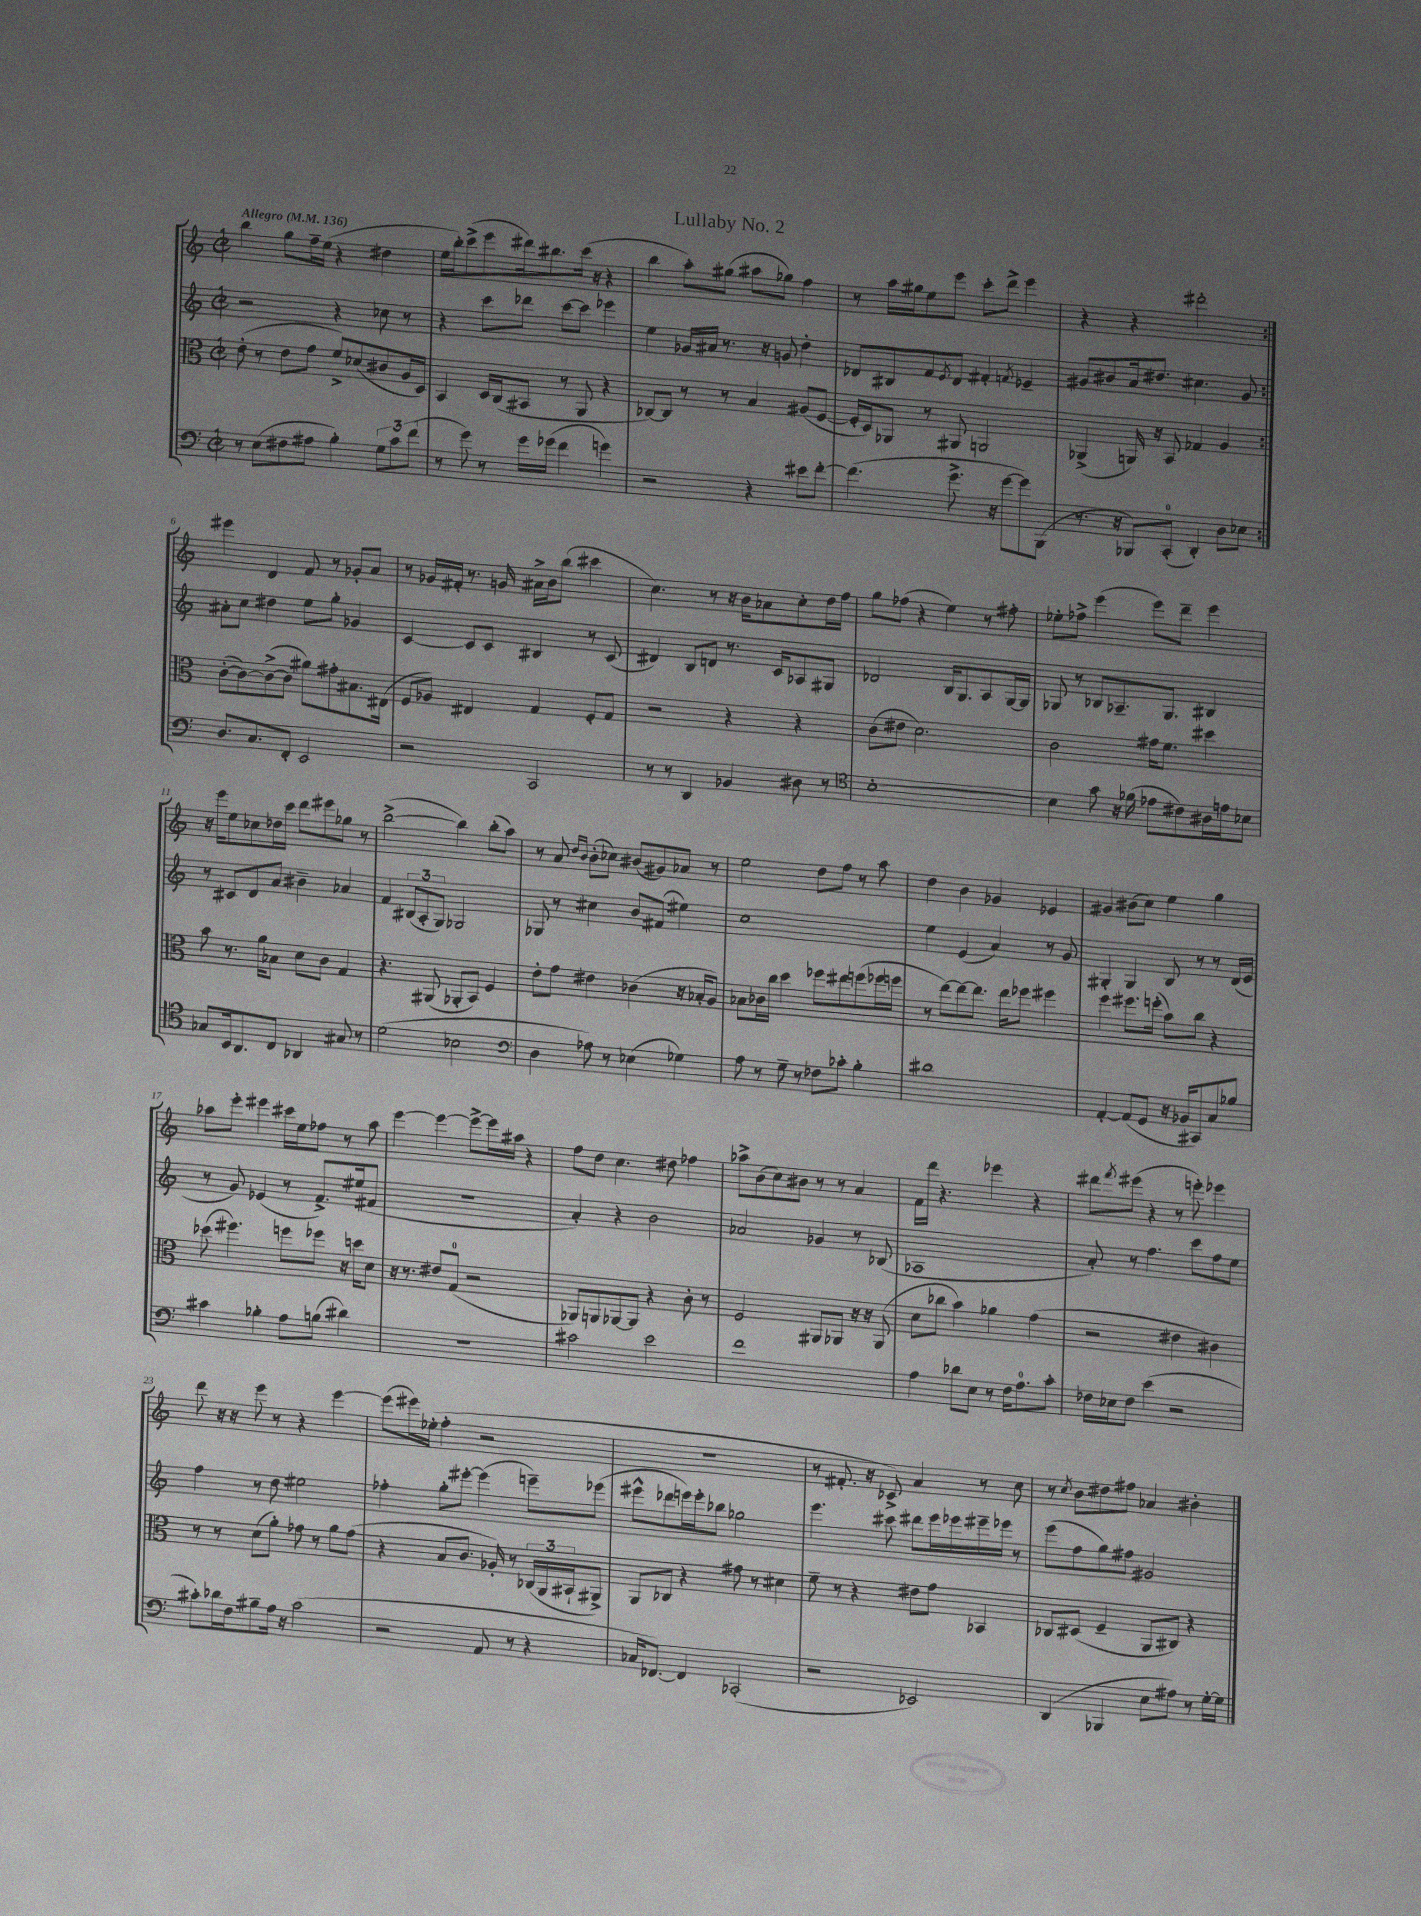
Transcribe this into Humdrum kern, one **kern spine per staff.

**kern	**kern	**kern	**kern
*staff4	*staff3	*staff2	*staff1
*clefF4	*clefC3	*clefG2	*clefG2
*k[]	*k[]	*k[]	*k[]
*M2/2	*M2/2	*M2/2	*M2/2
*met(c|)	*met(c|)	*met(c|)	*met(c|)
*MM136	*MM136	*MM136	*MM136
8r	(8e'	2r	4bb
(8E	8r	.	.
8F#	8e	.	8gg
8A#	8g	.	16ff~
.	.	.	(16ee
4B')	8f^)	4r	4r
.	(8d-	.	.
12G	8c#	8cc-	4dd#
12c	.	.	.
.	16A	8r	.
(12f	.	.	.
.	16D)	.	.
=	=	=	=
8r	4BB	4r	16ee
.	.	.	16bb')
8g)	.	.	(8ccc^
8r	16D	8ccc	8eee
.	(16C	.	.
16g	8BB#	8ddd-	16ddd#)
(16g-	.	.	8.bb#
4f	8r	[8ccc	.
.	8AA	8ccc]	(16ccc
.	.	.	16r
4g)	4r	4eee-	4r
=	=	=	=
2r	[8C-)	4ee	4bb
.	8C-]	.	.
.	8r	16g-	8aa')
.	.	16a#	.
.	8r	8.r	(8gg#
4r	4B	.	8aa#
.	.	16r	.
.	.	8g	8gg-)
8e#	(8A#	4dd'	4ff
[8f'	[8F	.	.
=	=	=	=
(4.f]	16F']	8d-	8r
.	16D)	.	.
.	8AA-	8B#	16aa
.	.	.	16gg#
.	8r	8f	8ee
.	.	8qe	.
8.g^	8AA#	8d-	8eee
.	2AA	4f#'	8ccc'
16r	.	.	.
[8g	.	.	8ddd^
.	.	8qf	.
8g])	.	4e-~	4eee
(8BBB	.	.	.
=	=	=	=
8.r	(4AA-^	8g#	4r
.	.	8b#	.
16r	.	.	.
8BBB-)	16AA)	16a	4r
.	16r	8.dd#	.
(8CC'	8BB	.	.
4DD')	4G-	4.cc#	2ddd#'
8D	4A	.	.
8E-	.	8g#	.
=:|!	=:|!	=:|!	=:|!
8.D	([8c'	8a#'	4eee#
.	8c_)	8cc	.
8.C	.	.	.
.	(8c^_	4dd#	4d
8FF'	8c]	.	.
2EE	8a#)	8ee	8f
.	8g#'	8gg'	8r
.	8.B#	4g-	8g-'
.	.	.	8a
.	(16E#	.	.
=	=	=	=
2r	8F	[4c	8r
.	8A-)	.	16g-
.	.	.	16f#'
.	4E#	8c]	8.r
.	.	8c	.
.	.	.	16g
2CC	4G	4B#	16a#^
.	.	.	16b
.	.	.	(8bb
.	8F'	8r	4ccc#
.	8G	(8c	.
=	=	=	=
8r	2r	4d#)	4.cc)
8r	.	.	.
4DD	.	8B	.
.	.	8d	8r
4BB-	4r	8.r	16r
.	.	.	16b
.	.	.	8a-
.	.	16c	.
8D#	4r	8A-	8cc'
8r	.	8G#	16dd
.	.	.	16ff
=	=	=	=
*clefC4	*	*	*
[1B'	(8c	2d-	8gg
.	8e#	.	(8ff-
.	2.d)	.	4r
.	.	16B	4ee)
.	.	8.G	.
.	.	8A	8r
.	.	[16G	8ff#'
.	.	16G]	.
=	=	=	=
4B]	2c	8G-	8ee-'
.	.	8r	8ff-^
8g	.	8B-	(4eee
16r	.	8.A-~	.
(16f-	.	.	.
8e-	16g#	.	8eee)
.	8.f	8.G-	.
8c#)	.	.	8ddd~
16A#	4dd#	4B#	4eee
16e	.	.	.
8B-	.	.	.
=	=	=	=
8G-	8b	8r	16r
.	.	.	16eee
16BB	8.r	8c#	8ee
8.AA	.	.	.
.	.	8d	8cc-
.	16a	.	.
8C	8B-	8a	16dd-
.	.	.	16ccc
4AA-	8d	4b#~	8ddd
.	8c	.	8eee#
8G#	4G	4a-	8gg-
8r	.	.	8r
=	=	=	=
(2d	4.r	4f	([2bb^
.	.	(12B#	.
.	.	12A'	.
.	(8AA#	.	.
.	.	12G)	.
2B-	8AA-'	2G-	4bb])
.	8BB)	.	.
.	4F	.	(8bb'
.	.	.	8aa)
=	=	=	=
*clefF4	*	*	*
4D	8e'	8G-	8r
.	8g	8r	8a
.	.	.	16qqdd
.	.	.	16qqb
8A-)	4e#	4cc#	(8b'
8r	.	.	8cc-)
(4E-	(4c-	8b	(8b#
.	.	(8f#	8g#)
4G-)	16r	4ee#)	8a-
.	16B-'	.	.
.	8A)	.	8r
=	=	=	=
8A	8B-	1cc	2ee
8r	16c-	.	.
.	16cc	.	.
8G~	4dd	.	.
8r	.	.	.
8F-	8ff-	.	8dd
8c-'	8ee#	.	8ff
4B'	(8ff	.	8r
.	16ff-	.	8aa
.	16ff	.	.
=	=	=	=
1d#	8r	4ee	4dd
.	[8ee)	.	.
.	8ee_	(4e	4b
.	8.ee]	.	.
.	.	4a)	4g-
.	16ee	.	.
.	8ff-	.	.
.	4ff#	8r	4e-
.	.	8g	.
=	=	=	=
[4AA'	4ff	4G#'	4g#
(8AA]	8.ff#	4G#	(8b#
8GG	.	.	8cc)
.	(16ff'	.	.
16r	8b)	8B	4ee
16BB-	.	.	.
8CC#)	8cc	8r	.
8C	4r	8r	4gg
8B-	.	(16d	.
.	.	16e	.
=	=	=	=
4c#	(8dd-	8r	8aa-
.	4.ff#)	8g)	8eee'
4B-'	.	(4e-	4eee#
8A	8ff	8r	16ccc#
.	.	.	16ee
(8B	8ff-	8.f^)	8ff-
4d#)	16r	.	8r
.	16dd	(16ee#	.
.	8d	8f#	8aa-
=	=	=	=
1r	16r	1r	[4eee
.	8.r	.	.
.	8e#	.	4eee_
.	(8G	.	.
.	2r	.	8eee^_
.	.	.	16eee]
.	.	.	16aa#
.	.	.	4r
=	=	=	=
2c#	8AA-)	4a')	8ff
.	8AA	.	8dd
.	[8AA-	4r	4.cc
.	8AA-]	.	.
2e	4r	2b	.
.	.	.	8dd#
.	8c'	.	4ff-
.	8r	.	.
=	=	=	=
1f	2F	2a-	8aa-^
.	.	.	(8b
.	.	.	8cc)
.	.	.	8b#
.	8AA#	4g-	8r
.	8AA-	.	8r
.	16r	8r	4a
.	16r	.	.
.	(8AA-	(8B-	.
=	=	=	=
4A	8d	1A-	16f
.	.	.	16ddd
.	8cc-	.	4.r
8d-	4b)	.	.
8E	.	.	.
8r	4a-	.	4eee-
16F	.	.	.
8.A	.	.	.
.	(4g	.	4r
8c'	.	.	.
=	=	=	=
16F-	2r	8a')	8ddd#
16E-	.	.	.
.	.	.	8qfff
8F-	.	8r	(8eee#
(4e	.	4.ff	4r
2r	4e#	.	8r
.	.	8ccc	8eee')
.	4c#)	8ff	4eee-
.	.	8ee	.
=	=	=	=
8c#')	8r	4ff	8ddd
16d-	8r	.	16r
16F	.	.	16r
8B#~	(8d	8r	8eee
16A	8a')	8dd	8r
16r	.	.	.
(2c#	8g-	2ee#	4r
.	8r	.	.
.	8a	.	[4eee
.	(8g-	.	.
=	=	=	=
2r	4r	4ff-'	(8eee]
.	.	.	16eee#)
.	.	.	(16ee-'
.	8B	8gg'	4ff'
.	8.c	[8eee#'	.
8AA	.	(4eee#]	2r
.	16A-')	.	.
8r	8r	.	.
4r	(24C-	8eee~)	.
.	24AA	.	.
.	24BB#`	.	.
.	8AA#^)	(8eee-	.
=	=	=	=
16C-	8AA	8eee#^^	1r
[8.FF-)	.	.	.
.	8C-	8ddd-	.
4FF-]	4r	16eee)	.
.	.	16eee'	.
.	.	8bb-	.
(2CC-'	8g#	2gg-	.
.	8r	.	.
.	4d#	.	.
=	=	=	=
2r	8f~	4.eee	8r
.	8r	.	8.f#'
.	4r	.	.
.	.	.	16r
.	.	8ccc#	8c-^)
2EE-)	8e#	8ddd#	4a
.	8g	16eee	.
.	.	16eee-	.
.	4BB-	16eee#~	8r
.	.	16eee-	.
.	.	8r	8cc
=	=	=	=
(4DD	8C-	(8eee	8r
.	.	.	8qcc
.	(8D#	8ff	8b
4BBB-	4F~	8gg)	8dd#
.	.	8ff#	8ff#
8E	8AA	2g#	4a-
8A#)	8C#)	.	.
8r	4r	.	4b#'
[16G'	.	.	.
16G]	.	.	.
==	==	==	==
*-	*-	*-	*-
